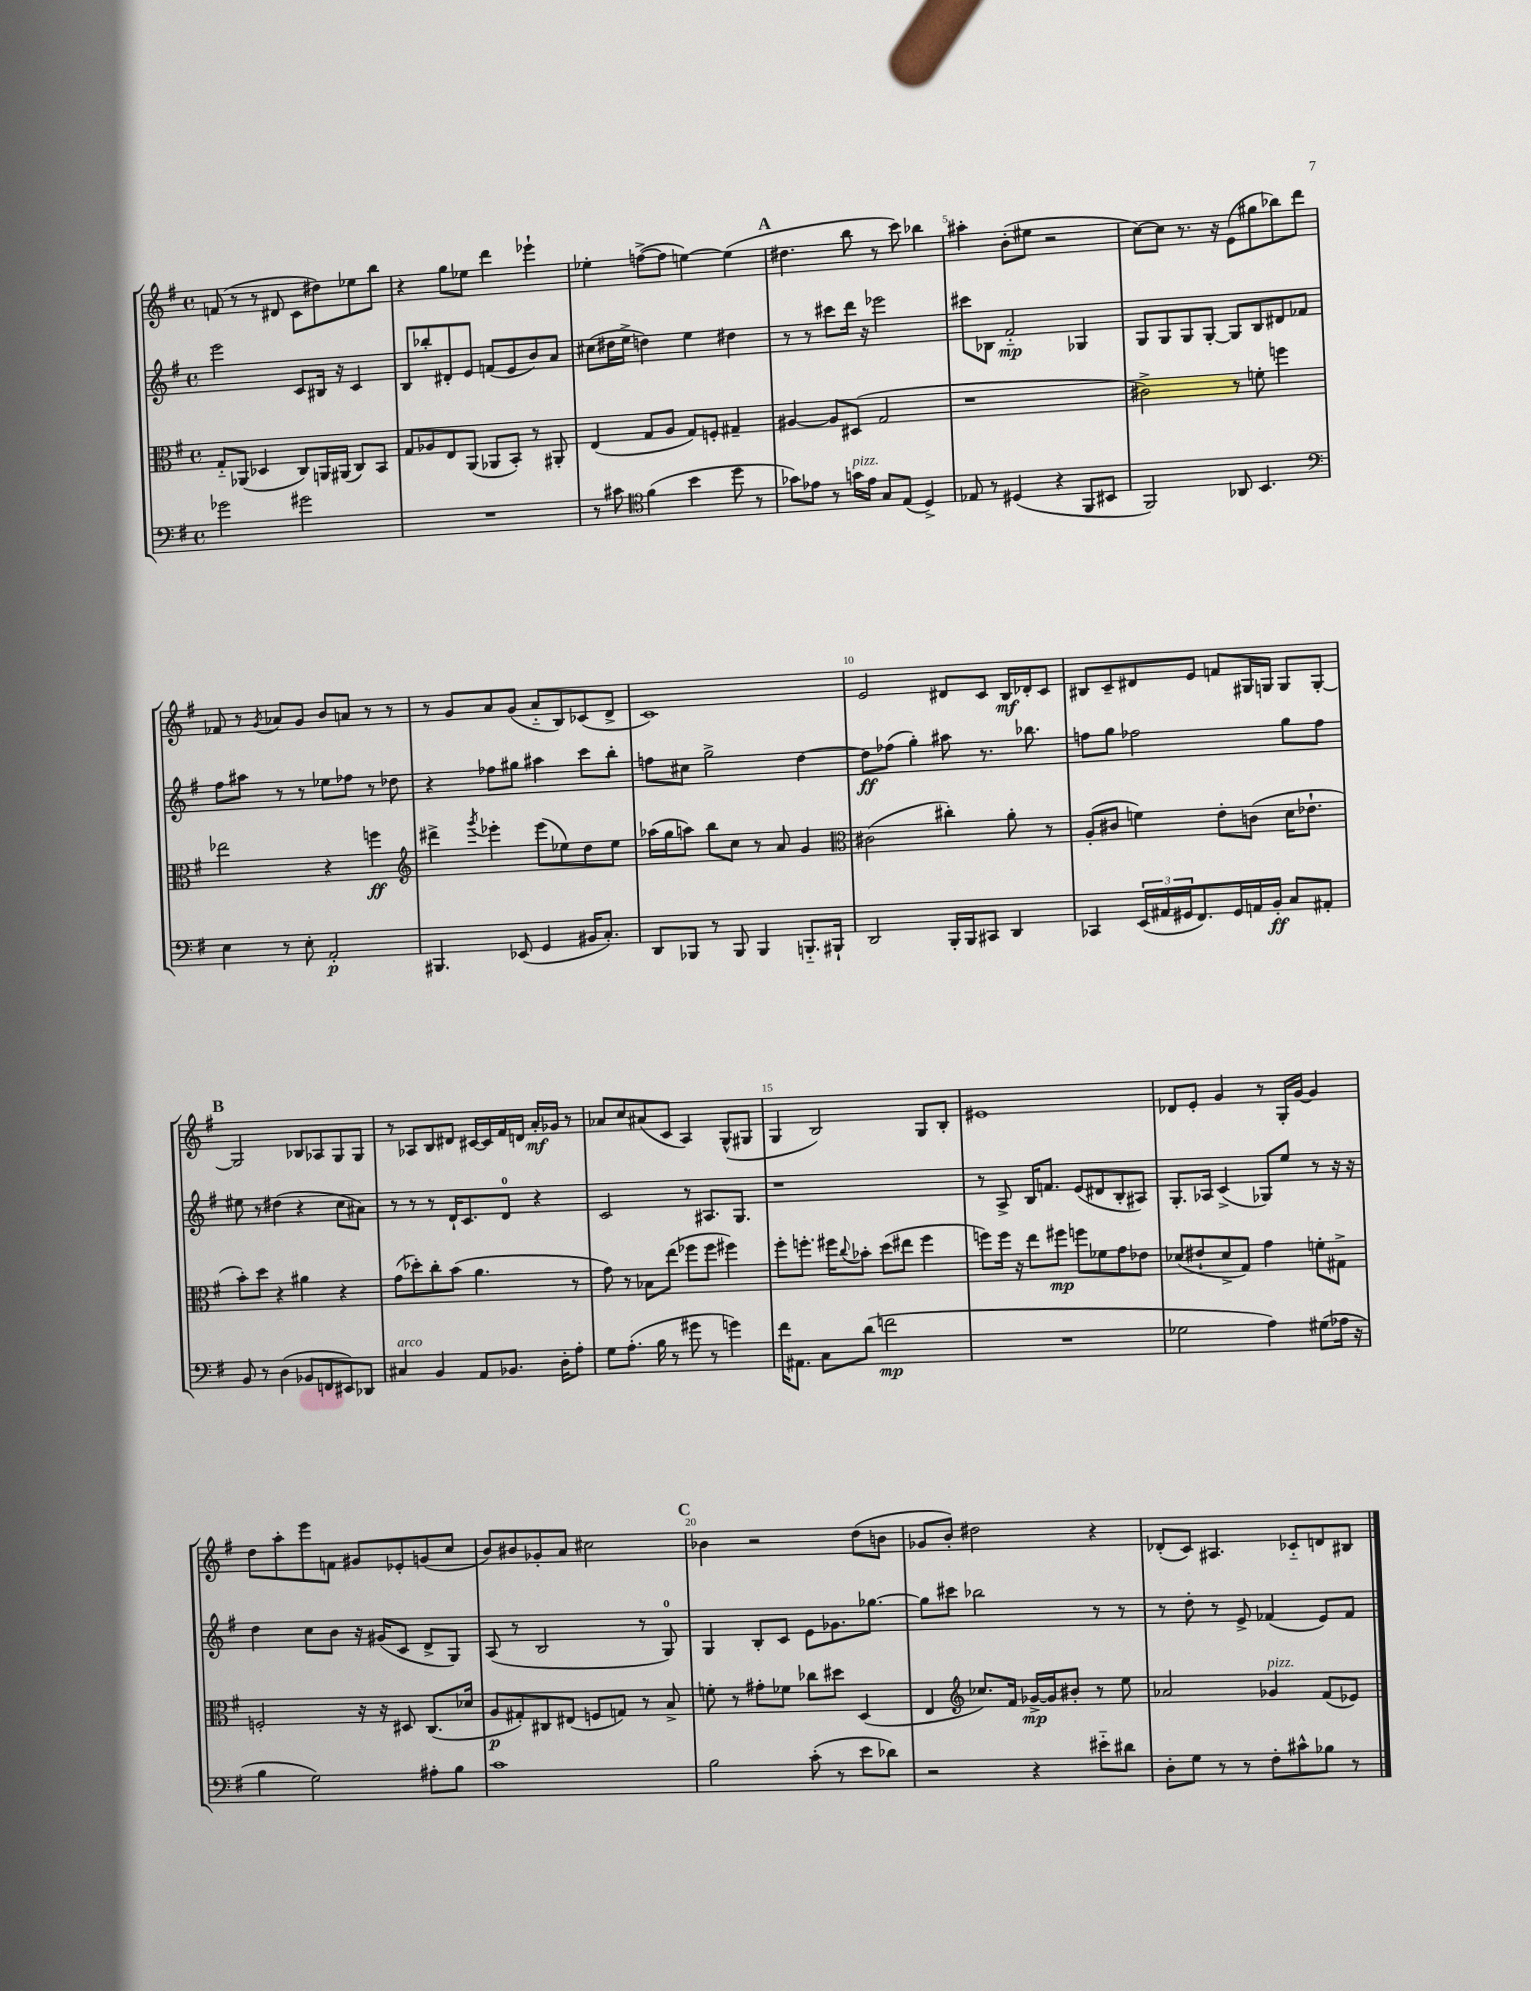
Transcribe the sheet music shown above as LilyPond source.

<<
\new StaffGroup <<
\new Staff = "s0" {
    \clef treble \key g \major \defaultTimeSignature \time 4/4
    f'8( r8 r8 dis'8 c'8 dis''8) ees''8 b''8 |
    r4 g''8 ees''8 d'''4 ees'''4-! |
    ees''4-. f''8~->( f''8 e''4~) e''4( |
    \mark \markup { \bold "A" } dis''4. b''8 r8 c'''8) bes''4 |
    ais''4-. b'8-.( eis''8 r2 |
    c''8~) c''8 r8. r16 e'8( gis''8 bes''8) d'''8 |
    fes'8 r8 \acciaccatura { g'8 } aes'8 g'8 b'8 a'8 r8 r8 |
    r8 g'8 a'8 g'8( a'8-_ b8) ces'8( d'8-> |
    c'1) |
    e'2 dis'8 c'8 b16\mf des'16-. c'8 |
    bis8 c'8-- dis'8 e'8 f'8 gis16 g16 g8 g8~-. |
    \mark \markup { \bold "B" } g2 bes8 aes8 g8 g8 |
    r8 aes8 b8 dis'8 cis'16~ cis'16 fis'16 d'16 a'16-.\mf ges'16 r8 |
    aes'8 c''8 ais'8( c'8 a4) g8-^( gis8 |
    g4 b2) g8 b8-. |
    eis'1 |
    des'8 e'8-. g'4 r8 g16-. g'16~ g'4 |
    d''8 a''8-. e'''8 f'8 gis'8 ees'8-. g'8( c''8 |
    b'8) bis'8 ges'8-. a'8 cis''2 |
    \mark \markup { \bold "C" } bes'4 r2 d''8( b'8 |
    ges'8 b'8-.) dis''2 r4 |
    des'8-.( c'8) ais4. ces'8-_ d'8 bis8 \bar "|." |
}
\new Staff = "s1" {
    \clef treble \key g \major \defaultTimeSignature \time 4/4
    e'''2 c'8 bis16 r16 c'4 |
    b8 bes''8-. dis'8-. e'8 f'8( e'8 b'8) a'8 |
    cis''8( dis''16 e''16-> d''4) e''4 dis''4 |
    \mark \markup { \bold "A" } r8 r8 cis'''8 d'''16 r16 ees'''2 |
    cis'''8 bes8 fis'2-_\mp ges4 |
    g8 g8 g8 g8~-. g8 b8 dis'8 fes'8 |
    fis''8 ais''8 r8 r8 ees''8 fes''8 r8 des''8 |
    r4 fes''8 gis''8 ais''4 c'''8 b''8-. |
    f''8 cis''8 g''2-> d''4~ |
    d''8\ff fes''8( g''4-.) ais''8 r8. bes''8. |
    f''8 g''8 fes''2 g''8 fes''8 |
    \mark \markup { \bold "B" } eis''8 r8 dis''4( r4 c''8 ais'8) |
    r8 r8 r8 d'16-! c'8. d'8-0 r4 |
    c'2 r8 ais8. g8. |
    r1 |
    r8 a8-> b16 f'8. e'8( dis'8 b8-. ais8) |
    g8.-. aes16 c'4->( ges8) e''8 r8 r16 r16 |
    d''4 c''8 b'8 r16 gis'16( c'8 d'8-> g8) |
    a8( r8 b2 r8 g8-0) |
    \mark \markup { \bold "C" } g4 b8-. c'8 e'8 ges'8. ges''8.~ |
    ges''8 cis'''8 bes''2 r8 r8 |
    r8 d''8-. r8 e'8-> fes'4( e'8) fes'8 \bar "|." |
}
\new Staff = "s2" {
    \clef alto \key g \major \defaultTimeSignature \time 4/4
    g8-_ aes,8( des4 c8) a,16 ais,16( c8) b,8 |
    g8 aes8 e8 a,8( aes,8 b,8-.) r8 ais,8-. |
    e4( g8 a8 g8) f8-. gis4-- |
    \mark \markup { \bold "A" } ais4~ ais8 dis8( g2 |
    r1 |
    cis'2->) r8 f'8-. f''4 |
    ees''2 r4 f''4\ff |
    \clef treble dis'''4-> \acciaccatura { g'''8 } ees'''4-. ees'''8( ees''8) d''8 ees''8 |
    aes''16( g''16 a''8) b''8 c''8 r8 a'8 g'4 |
    \clef alto cis'2( cis''4-.) a'8-. r8 |
    a8-.( cis'8 f'4) e'8-. c'8( d'16 ees'8.-! |
    \mark \markup { \bold "B" } b'8-.) d''8 r4 ais'4 r4 |
    g'8( des''8-.) c''8-. b'8( a'4. r8 |
    g'8) r8 bes8 e''8( fes''8 fes''8 fis''4) |
    fis''8-. f''8.-. fis''16 \appoggiatura { c''8 } bes'8-. d''8( eis''8 fis''4 |
    f''8) f''16 r16 e''8 fis''8\mp f''8 fes'8 g'8 ees'8 |
    des'8( eis'8-! des'8-> g8) g'4 f'8-. gis8-> |
    f2-. r16 r16 dis8 c8.( des'16 |
    a8\p gis8-.) cis8 eis8( f8 g8) r8 b8-> |
    \mark \markup { \bold "C" } f'8-. r8 gis'8-. fes'8 ces''8 dis''8 d4( |
    e4 \clef treble ces''8.) fis'16 ges'16~->\mp ges'16 bis'8-. r8 e''8 |
    aes'2 ges'4^\markup { \italic "pizz." } fis'8( ees'8) \bar "|." |
}
\new Staff = "s3" {
    \clef bass \key g \major \defaultTimeSignature \time 4/4
    ges'2 gis'2 |
    R1 |
    r8 cis'8 \clef tenor fis'4( b'4 d''8 r8 |
    \mark \markup { \bold "A" } ges'8) ees'8 r8 g'16^\markup { \italic "pizz." } ees'16 g8 e8( d4->) |
    ees8 r8 dis4( r4 fis,8 bis,8 |
    fis,2) aes,8 b,4. |
    \clef bass e4 r8 e8-. a,2-.\p |
    bis,,4. ees,8( g,4 bis,16 c8.-.) |
    d,8 bes,,8 r8 bes,,8 bes,,4 b,,8.-_ bis,,16-! |
    d,2 b,,16-. b,,16 cis,8 d,4 |
    ces,4 \tuplet 3/2 { e,16( ais,16 gis,16 } fis,8.) gis,16 a,16 b,16-.\ff c8 ais,8-. |
    \mark \markup { \bold "B" } b,8 r8 d4( bes,8 f,8 eis,8) des,8 |
    cis4^\markup { \italic "arco" } b,4 a,8 bes,8. d16-. a8-. |
    g8 a8.-.( b16 r8 gis'8 r8 g'4) |
    fis'16 ais,8. c8 d'8( f'2\mp |
    R1 |
    ges2 a4) gis8( aes16 r16 |
    b4 g2) ais8-. b8 |
    c'1 |
    \mark \markup { \bold "C" } b2 c'8-.( r8 e'8 des'8) |
    r2 r4 eis'8-_ dis'8 |
    d8-. g8 r8 r8 fis8-. cis'8-^ bes8 r8 \bar "|." |
}
>>
>>
\layout { \context { \Score \override BarNumber.break-visibility = ##(#f #t #t) barNumberVisibility = #(every-nth-bar-number-visible 5) } }
